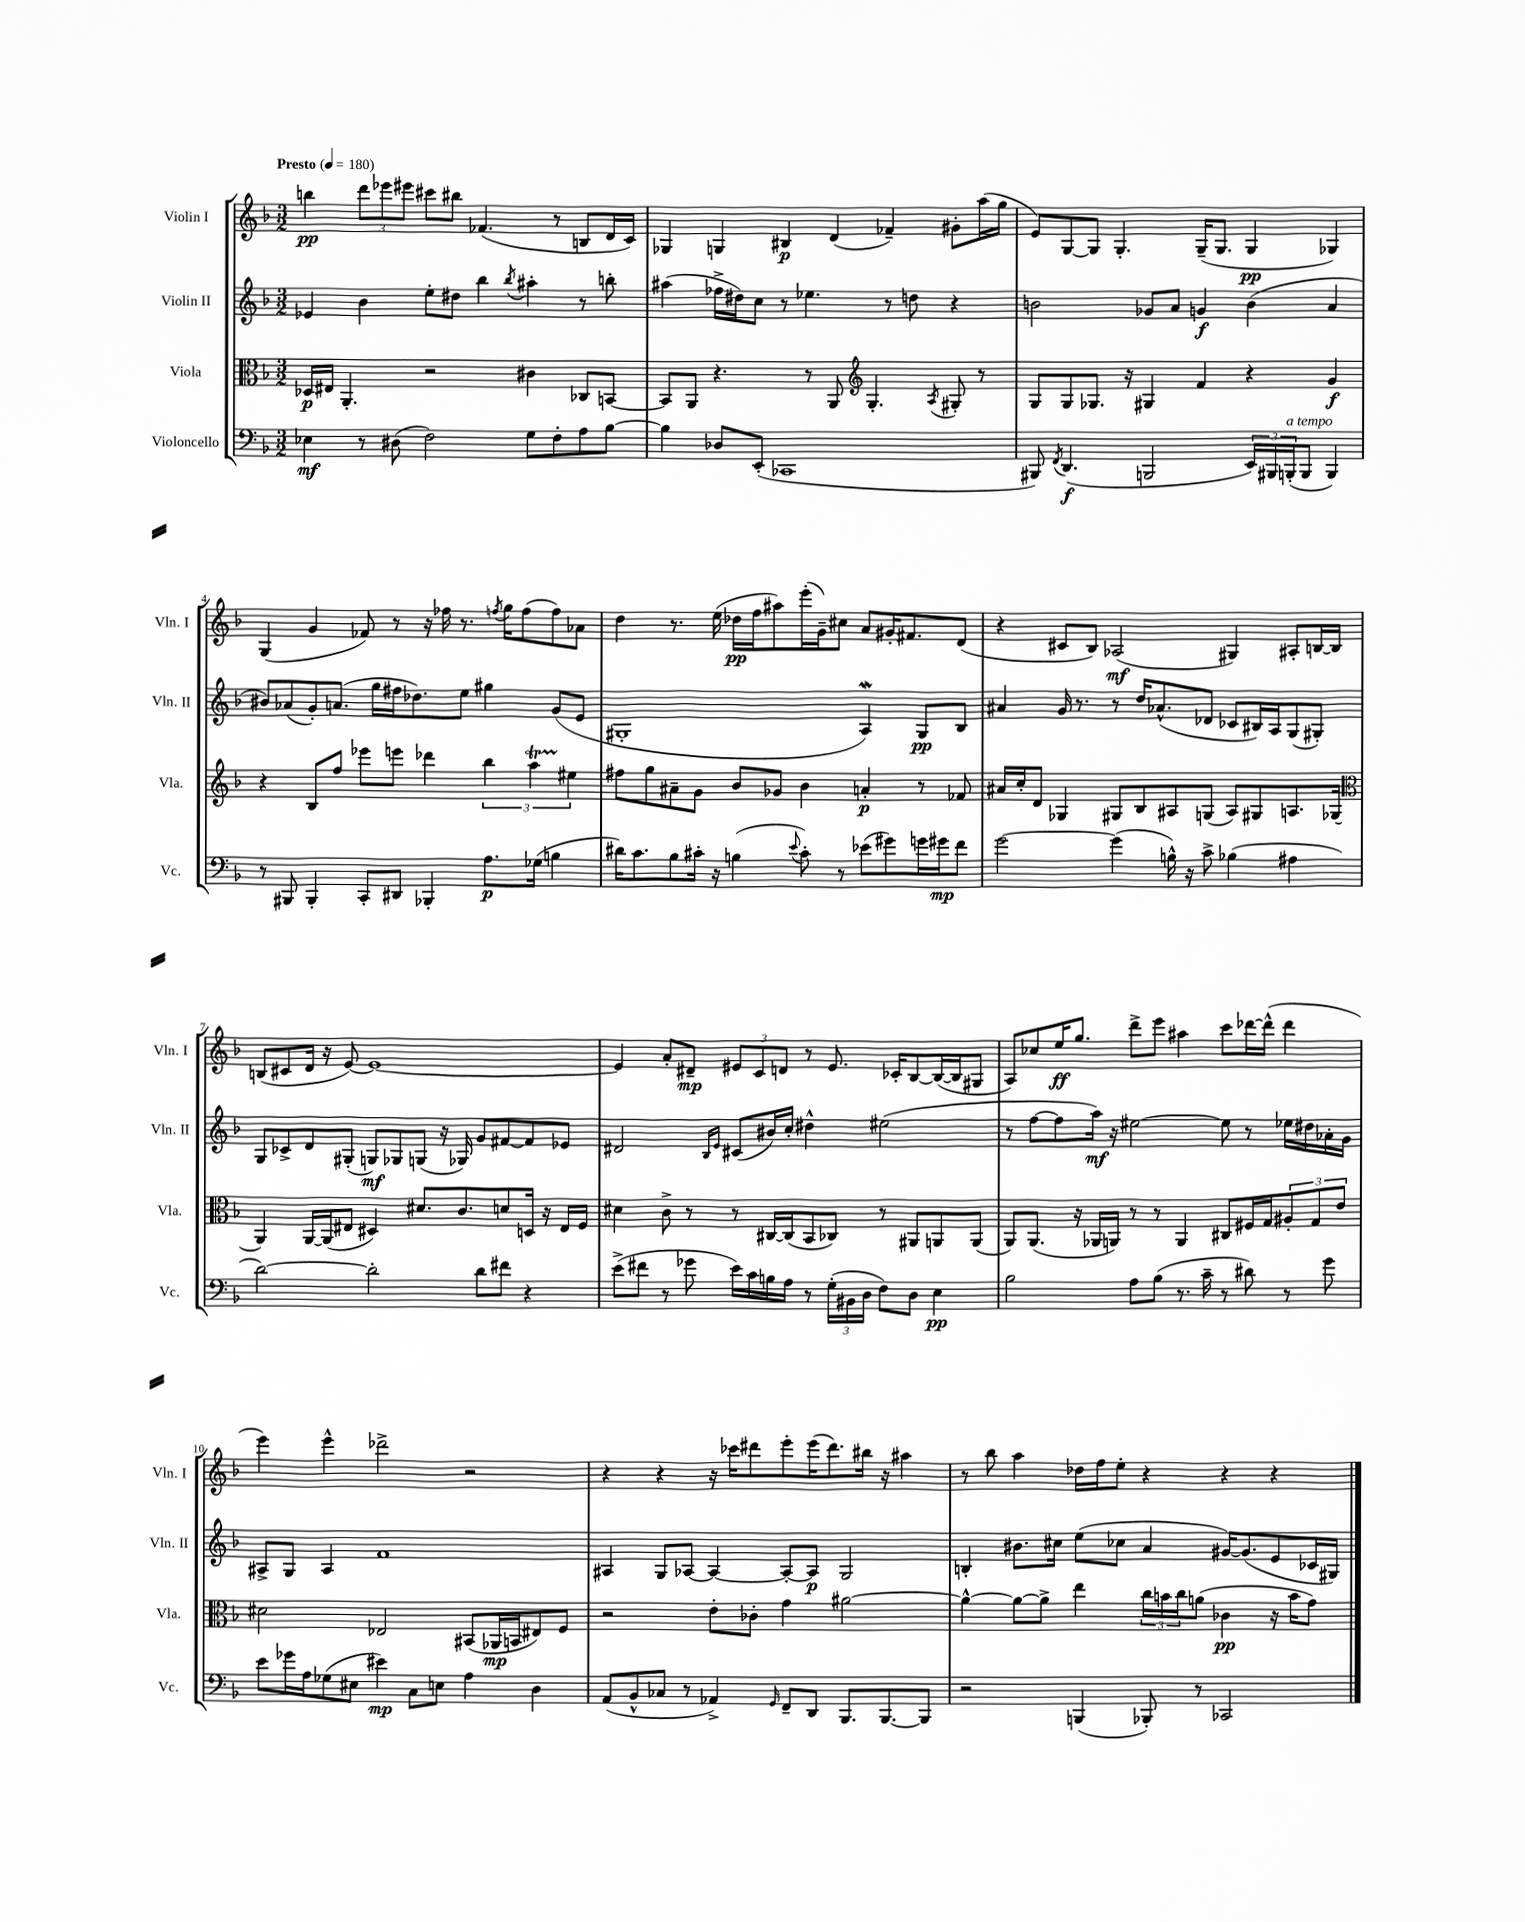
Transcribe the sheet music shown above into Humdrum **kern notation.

**kern	**kern	**kern	**kern
*staff4	*staff3	*staff2	*staff1
*clefF4	*clefC3	*clefG2	*clefG2
*k[b-]	*k[b-]	*k[b-]	*k[b-]
*M3/2	*M3/2	*M3/2	*M3/2
*MM180	*MM180	*MM180	*MM180
4E-	16D-	4e-	4bb
.	16E#	.	.
.	4.AA'	.	.
8r	.	4b-	12ddd
.	.	.	12eee-
(8D#	.	.	.
.	.	.	12eee#
2F)	2r	8ee'	8ccc#
.	.	8dd#	8bb#
.	.	4bb-	(4.f-
.	.	8qbb-	.
8G	4c#	4aa#'	.
8F'	.	.	8r
8A	8C-	8r	8B
[8B-	[8BB	8bb'	16d
.	.	.	16c)
=	=	=	=
4B-]	8BB]	(4aa#	4G-
.	8AA	.	.
8D-	4.r	16ff-^	4G
.	.	16dd#)	.
(8EE'	.	8cc	.
1CC-	.	8r	4B#
.	8r	4.ee-	.
.	8AA	.	(4d
*	*clefG2	*	*
.	4.G'	.	.
.	.	8r	4f-~)
.	.	8dd	.
.	8qA	.	.
.	8G#'	4r	8g#'
.	8r	.	(16aa
.	.	.	16gg
=	=	=	=
8BBB#)	8G	2b	8e)
8qFF	.	.	.
(4.DD	8G	.	[8G
.	8.G-	.	8G]
.	.	.	4.G'
.	16r	.	.
2BBB	4G#	8g-	.
.	.	8a	.
.	4f	4g	(16G~
.	.	.	8.G
24EE)	4r	(4b	4G
24BBB#	.	.	.
(24BBB'	.	.	.
8BBB	.	.	.
4BBB)	4g	4a	4G-)
=	=	=	=
8r	4r	8b#)	(4G
8BBB#	.	(8a-	.
4BBB#'	8B-	8g')	4g
.	8ff	(8.a	.
8CC'	8eee-	.	8f-)
.	.	16gg	.
8DD#	8eee	16ff#	8r
.	.	8.dd-)	.
4BBB-'	4ddd-	.	16r
.	.	.	16ff-
.	.	8ee	8.r
8.A	6bb-	4gg#	.
.	.	.	8qff
.	.	.	16gg
.	.	.	(8ff
.	6aa	.	.
(16G-	.	.	.
4B	.	(8g	8ff)
.	6ee#	.	.
.	.	8e	8a-
=	=	=	=
16d#)	8ff#	1G#'	4dd
8.c	.	.	.
.	8gg	.	.
8B-	8a#~	.	8.r
16c#'	8g	.	.
16r	.	.	(16ee
(4B	8b-	.	16dd-
.	.	.	16ff
.	8g-	.	8aa#)
8qqe	.	.	.
8c#')	4b-	.	(16eee'
.	.	.	16g~)
8r	.	.	8cc#
(8e-	4a'	4A)	8a
8g#)	.	.	16g#'
.	.	.	8.f#
16g	8r	8G#	.
16g#	.	.	.
8f	8f-	8B-	(8d
=	=	=	=
[2g	16a#	4a#	4r
.	16cc'	.	.
.	8d	.	.
.	4G-	16g	8c#
.	.	8.r	.
.	.	.	8B-)
(4g]	8G#	8r	(2A-
.	8B-	16dd	.
.	.	(8.a-^^	.
16B^^)	8A#	.	.
16r	.	.	.
8c^	(8G	8d-	.
(4B-	8A#)	8c-	4G#)
.	8G#	16B#)	.
.	.	16A	.
4A#	8.A	(8G	8A#'
.	.	8G#')	[16B
.	(16G-	.	16B]
=	=	=	=
*	*clefC3	*	*
[2d)	4AA)	8G	(8B
.	.	8c-^	8c#
.	[16AA	8d	16d
.	(16AA]	.	16r
.	8E#	(8G#'	[8e)
2d']	4D#)	8G)	1e_
.	.	8G-	.
.	8.d#	(8G	.
.	.	16r	.
.	8.c	16G-)	.
8d	.	8g	.
8f#	8d	[8f#	.
4r	16D	8f#]	.
.	16r	.	.
.	16E#	8e-	.
.	16F	.	.
=	=	=	=
(8e^	4d#	2d#	4e]
8f#	.	.	.
8r	8c^	.	8a'
8g-	8r	.	8d#~
.	.	16qqB-	.
.	.	16qqe	.
16e)	8r	(8c#	12e#
16c	.	.	.
.	.	.	12c
16B	[16C#	16b#)	.
.	.	.	12d
16A	(16C#]	16cc'	.
8r	8BB-	4dd#^^	8r
(24G'	8C-)	.	8.e#
24BB#	.	.	.
24D	.	.	.
8F)	8r	(2ee#	.
.	.	.	16c-'
8D	8AA#	.	[8B-
4E	8AA	.	(16B-_
.	.	.	16B-]
.	(8AA	.	8G#
=	=	=	=
2B-	8AA)	8r	8A)
.	(8.AA	[8ff	8cc-
.	.	8ff]	16ee
.	16r	.	8.gg
.	16AA-	16aa)	.
.	16AA)	16r	.
8A	8r	[2ee#	8ddd^
(8B-	8r	.	8eee
8.r	4AA	.	4aa#
16c~	.	.	.
8r	8C#	8ee#]	8ccc
8d#)	16F#	8r	[16ddd-
.	16G	.	(16ddd-^^]
8r	12A#'	16ee-	4ddd-
.	.	16dd#	.
.	12G	.	.
8g	.	16a-'	.
.	12e	.	.
.	.	16g	.
=	=	=	=
8e	2d#	8A#^	4eee)
16g-	.	8G	.
16A	.	.	.
(8G-	.	4A#	4eee^^
8E#	.	.	.
4e#)	2E-	1f	2ddd-^
8C	.	.	.
8E	.	.	.
4A	(8BB#	.	2r
.	16AA-	.	.
.	16BB	.	.
4D	8E#)	.	.
.	8F	.	.
=	=	=	=
(8AA	2r	4A#	4r
8BB-^^	.	.	.
8C-	.	8G	4r
8r	.	[8A-	.
4AA-^)	8e'	4A-_	16r
.	.	.	16ccc-
.	8c-'	.	8ddd#
16qqGG	.	.	.
8FF~	4g	8A-'_	8eee'
8DD	.	8A-]	(16eee
.	.	.	8.ddd#)
8.BBB-	[2a#	2G	.
.	.	.	16bb#
[8.BBB-	.	.	16r
.	.	.	4aa#
8BBB-]	.	.	.
=	=	=	=
2r	4a#^^_	4B'	8r
.	.	.	8bb-
.	8a#_	8.b#	4aa
.	8a#^]	.	.
.	.	16cc#	.
(4BBB	4ee	(8ee	16dd-
.	.	.	16ff
.	.	8cc-	8ee'
8BBB-')	24cc	4a	4r
.	24b	.	.
.	24cc	.	.
8r	(8a	.	.
2CC-	4c-	[16g#)	4r
.	.	(8.g#]	.
.	16r	8e	4r
.	16b	.	.
.	8g)	16c-	.
.	.	16G#)	.
==	==	==	==
*-	*-	*-	*-
